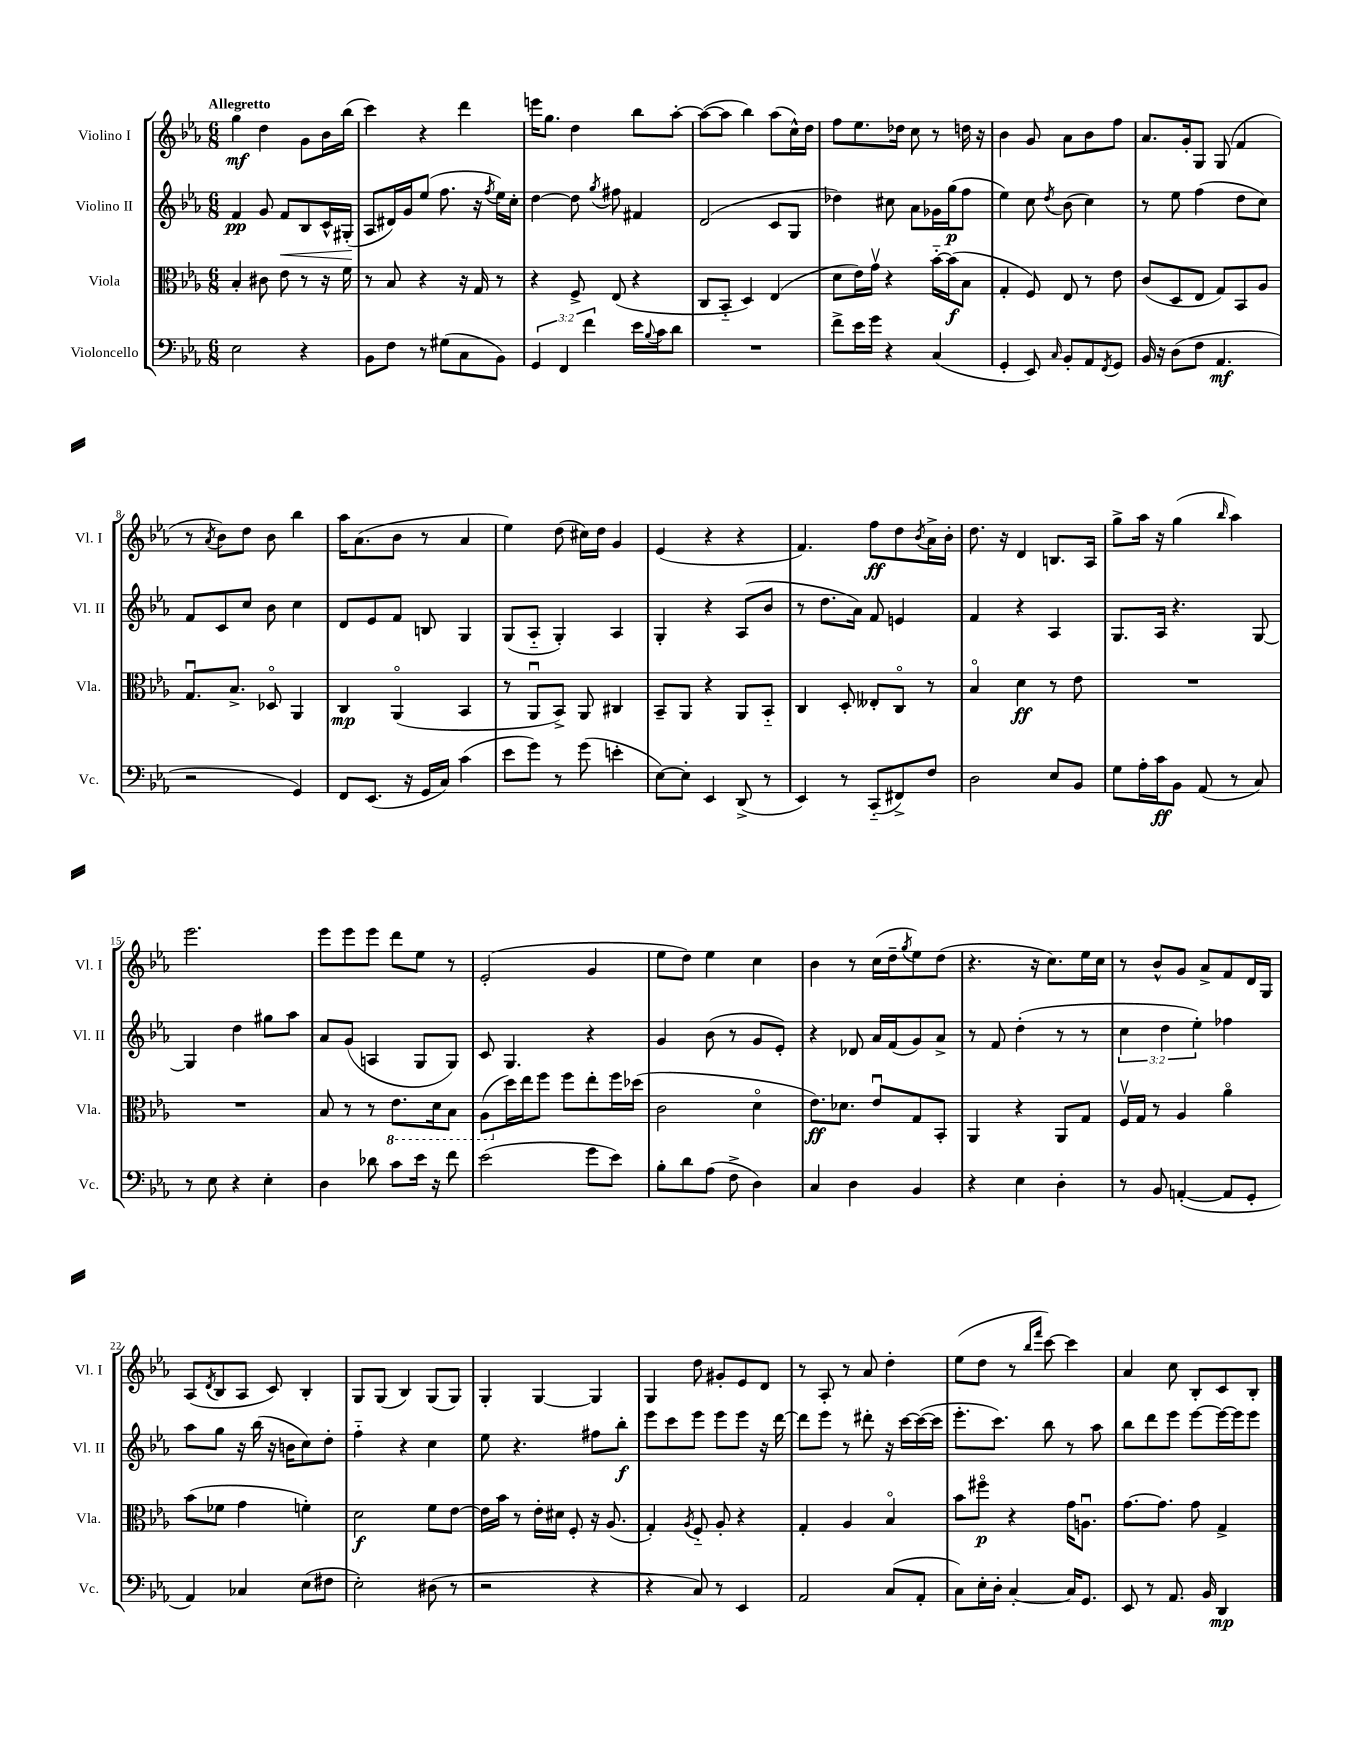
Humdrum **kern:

**kern	**kern	**kern	**kern
*staff4	*staff3	*staff2	*staff1
*clefF4	*clefC3	*clefG2	*clefG2
*k[b-e-a-]	*k[b-e-a-]	*k[b-e-a-]	*k[b-e-a-]
*M6/8	*M6/8	*M6/8	*M6/8
2E-	4B-'	4f	4gg
.	8c#	8g	4dd
.	8e-	8f	.
4r	8r	8B-	8g
.	16r	16c^^	16b-
.	16f	(16G#'	(16bb-
=	=	=	=
8BB-	8r	8A-	4ccc)
8F	8B-	16d#)	.
.	.	16g	.
8r	4r	(8ee-	4r
(8G#	.	8.ff	.
8C	16r	.	4ddd
.	16G	16r	.
.	.	8qff	.
8BB-)	8r	16ee-)	.
.	.	16cc'	.
=	=	=	=
6GG	4r	[4dd	16eee
.	.	.	8.gg
6FF	.	.	.
.	8F^	8dd]	4dd
6f	.	.	.
.	.	8qgg	.
.	(8E-	8ff#	.
16e-	4r	4f#	8bb-
8qqB-	.	.	.
16c	.	.	.
8d	.	.	[8aa-'
=	=	=	=
2.r	8C	(2d	(8aa-_
.	8BB-'~	.	8aa-]
.	4D)	.	4bb-)
.	(4E-	8c	(8aa-
.	.	8G	16cc^^)
.	.	.	16dd
=	=	=	=
8f^	8d	4dd-)	8ff
16e-	16e-)	.	8.ee-
16g	16gv	.	.
4r	4r	8cc#	.
.	.	.	16dd-
.	.	8a-	8cc
(4C	[16b-'~	16g-	8r
.	(16b-]	(16gg	.
.	8B-	8ff	16dd
.	.	.	16r
=	=	=	=
4GG'	4G'	4ee-)	4b-
8EE-)	8F)	8cc	8g
16qqC	.	8qdd	.
8BB-'	8E-	(8b-	8a-
8AA-	8r	4cc)	8b-
8qFF	.	.	.
8GG	8e-	.	8ff
=	=	=	=
16BB-	(8c	8r	8.a-
16r	.	.	.
(8D	8D	8ee-	.
.	.	.	16g'
8F	8E-	(4ff	8G
4.AA-	8G)	.	(8G
.	8BB-	8dd	4f
.	8A-	8cc)	.
=	=	=	=
2r	8.Gu	8f	8r
.	.	.	8qa-
.	.	8c	8b-)
.	8.B-^	.	.
.	.	8cc	8dd
.	8D-o	8b-	8b-
4GG)	4AA-	4cc	4bb-
=	=	=	=
8FF	4C	8d	16aa-
.	.	.	(8.a-
(8.EE-	.	8e-	.
.	(4AA-o	8f	8b-
16r	.	.	.
16GG	.	8B	8r
16C)	.	.	.
(4c	4BB-	4G	4a-
=	=	=	=
8e-	8r	(8G	4ee-)
8g)	8AA-u	8A-'~	.
8r	8BB-^)	4G')	(8dd
(8g	8AA-	.	16cc#)
.	.	.	16dd
4e'	4C#	4A-	4g
=	=	=	=
[8E-)	8BB-~	4G'	(4e-
8E-']	8AA-	.	.
4EE-	4r	4r	4r
(8DD^	8AA-	(8A-	4r
8r	8BB-'~	8b-	.
=	=	=	=
4EE-)	4C	8r	4.f)
.	.	8.dd	.
8r	8D'	.	.
.	.	16a-)	.
(8CC'~	8E--'	8f	8ff
8FF#^)	8Co	4e	8dd
.	.	.	8qb-
8F	8r	.	16a-^
.	.	.	16b-'
=	=	=	=
2D	4B-o	4f	8.dd
.	.	.	16r
.	4d	4r	4d
8E-	8r	4A-	8.B
8BB-	8e-	.	.
.	.	.	16A-
=	=	=	=
8G	2.r	8.G	8gg^
16A-'	.	.	16aa-
16c	.	16A-	16r
8BB-	.	4.r	(4gg
(8AA-	.	.	.
.	.	.	16qqbb-
8r	.	.	4aa-)
8C)	.	[8G	.
=	=	=	=
8r	2.r	4G]	2.eee-
8E-	.	.	.
4r	.	4dd	.
4E-'	.	8gg#	.
.	.	8aa-	.
=	=	=	=
4D	8B-	8a-	8eee-
.	8r	(8g	8eee-
8d-	8r	4A	8eee-
8c	8.E-	.	8ddd
16e-	.	8G	8ee-
16r	16D	.	.
8f	8BB-	8G)	8r
=	=	=	=
(2e-	(8AA-	8c	(2e-'
.	16dd)	4.G	.
.	16ee-	.	.
.	8ff	.	.
.	8ff	.	.
8g	8ee-'	4r	4g
8e-)	16ff	.	.
.	(16dd-	.	.
=	=	=	=
8B-'	2c	4g	8ee-
8d	.	.	8dd)
(8A-	.	(8b-	4ee-
8F^	.	8r	.
4D)	4do	8g	4cc
.	.	8e-')	.
=	=	=	=
4C	8.e-)	4r	4b-
.	8.d-	.	.
4D	.	8d-	8r
.	8e-u	16a-	(16cc
.	.	(16f	16dd~
.	.	.	8qgg
4BB-	8G	8g)	8ee-)
.	8BB-'	8a-^	(8dd
=	=	=	=
4r	4AA-	8r	4.r
.	.	8f	.
4E-	4r	(4dd'	.
.	.	.	16r
.	.	.	8.cc)
4D'	8AA-	8r	.
.	8G	8r	16ee-
.	.	.	16cc
=	=	=	=
8r	16Fv	6cc	8r
.	16G	.	.
8BB-	8r	.	8b-^^
.	.	6dd	.
([4AA'	4A-	.	8g
.	.	6ee-')	.
.	.	.	8a-^
8AA]	4a-o	4ff-	8f
8GG'	.	.	16d
.	.	.	16G
=	=	=	=
4AA-)	(8b-	8aa-	(8A-
.	.	.	8qd
.	8f-	8gg	8B-
4C-	4g	16r	8A-
.	.	(16bb-	.
.	.	16r	8c)
.	.	16b	.
(8E-	4f')	8cc)	4B-'
8F#	.	8dd'	.
=	=	=	=
2E-')	2d	4ff'~	8G
.	.	.	(8G
.	.	4r	4B-)
(8D#	8f	4cc	(8G
8r	[8e-	.	8G)
=	=	=	=
2r	16e-]	8ee-	4G'
.	16b-	.	.
.	8r	4.r	.
.	16e-'	.	[4G
.	16d#	.	.
.	8F'	.	.
4r	16r	8ff#	4G]
.	(8.A-	.	.
.	.	8bb-'	.
=	=	=	=
4r	4G')	8eee-	4G
.	.	8ccc	.
.	8qA-	.	.
8C)	8F'~	8eee-	8dd
8r	8A-'	8eee-	8g#'
4EE-	4r	8eee-	8e-
.	.	16r	8d
.	.	[16ddd	.
=	=	=	=
2AA-	4G'	8ddd]	8r
.	.	8eee-	8A-'
.	4A-	8r	8r
.	.	8ddd#'	8a-
(8C	4B-o	16r	4dd'
.	.	[16ccc	.
8AA-'	.	(16ccc_	.
.	.	16ccc]	.
=	=	=	=
8C)	8b-	8.eee-'	(8ee-
16E-'	8ff#o	.	8dd
16D'	.	8.ccc)	.
[4C'	4r	.	8r
.	.	.	16qqbb-
.	.	.	16qqfff
.	.	8bb-	[8ccc)
16C]	16g	8r	4ccc]
8.GG	8.Au	.	.
.	.	8aa-	.
=	=	=	=
8EE-	[8.g	8bb-	4a-
8r	.	8ddd	.
.	8.g]	.	.
8.AA-	.	8eee-	8cc
.	8g	[8eee-	8B-'
16BB-	.	.	.
4DD	4G^	16eee-_	8c
.	.	16eee-]	.
.	.	8eee-	8B-'
==	==	==	==
*-	*-	*-	*-
